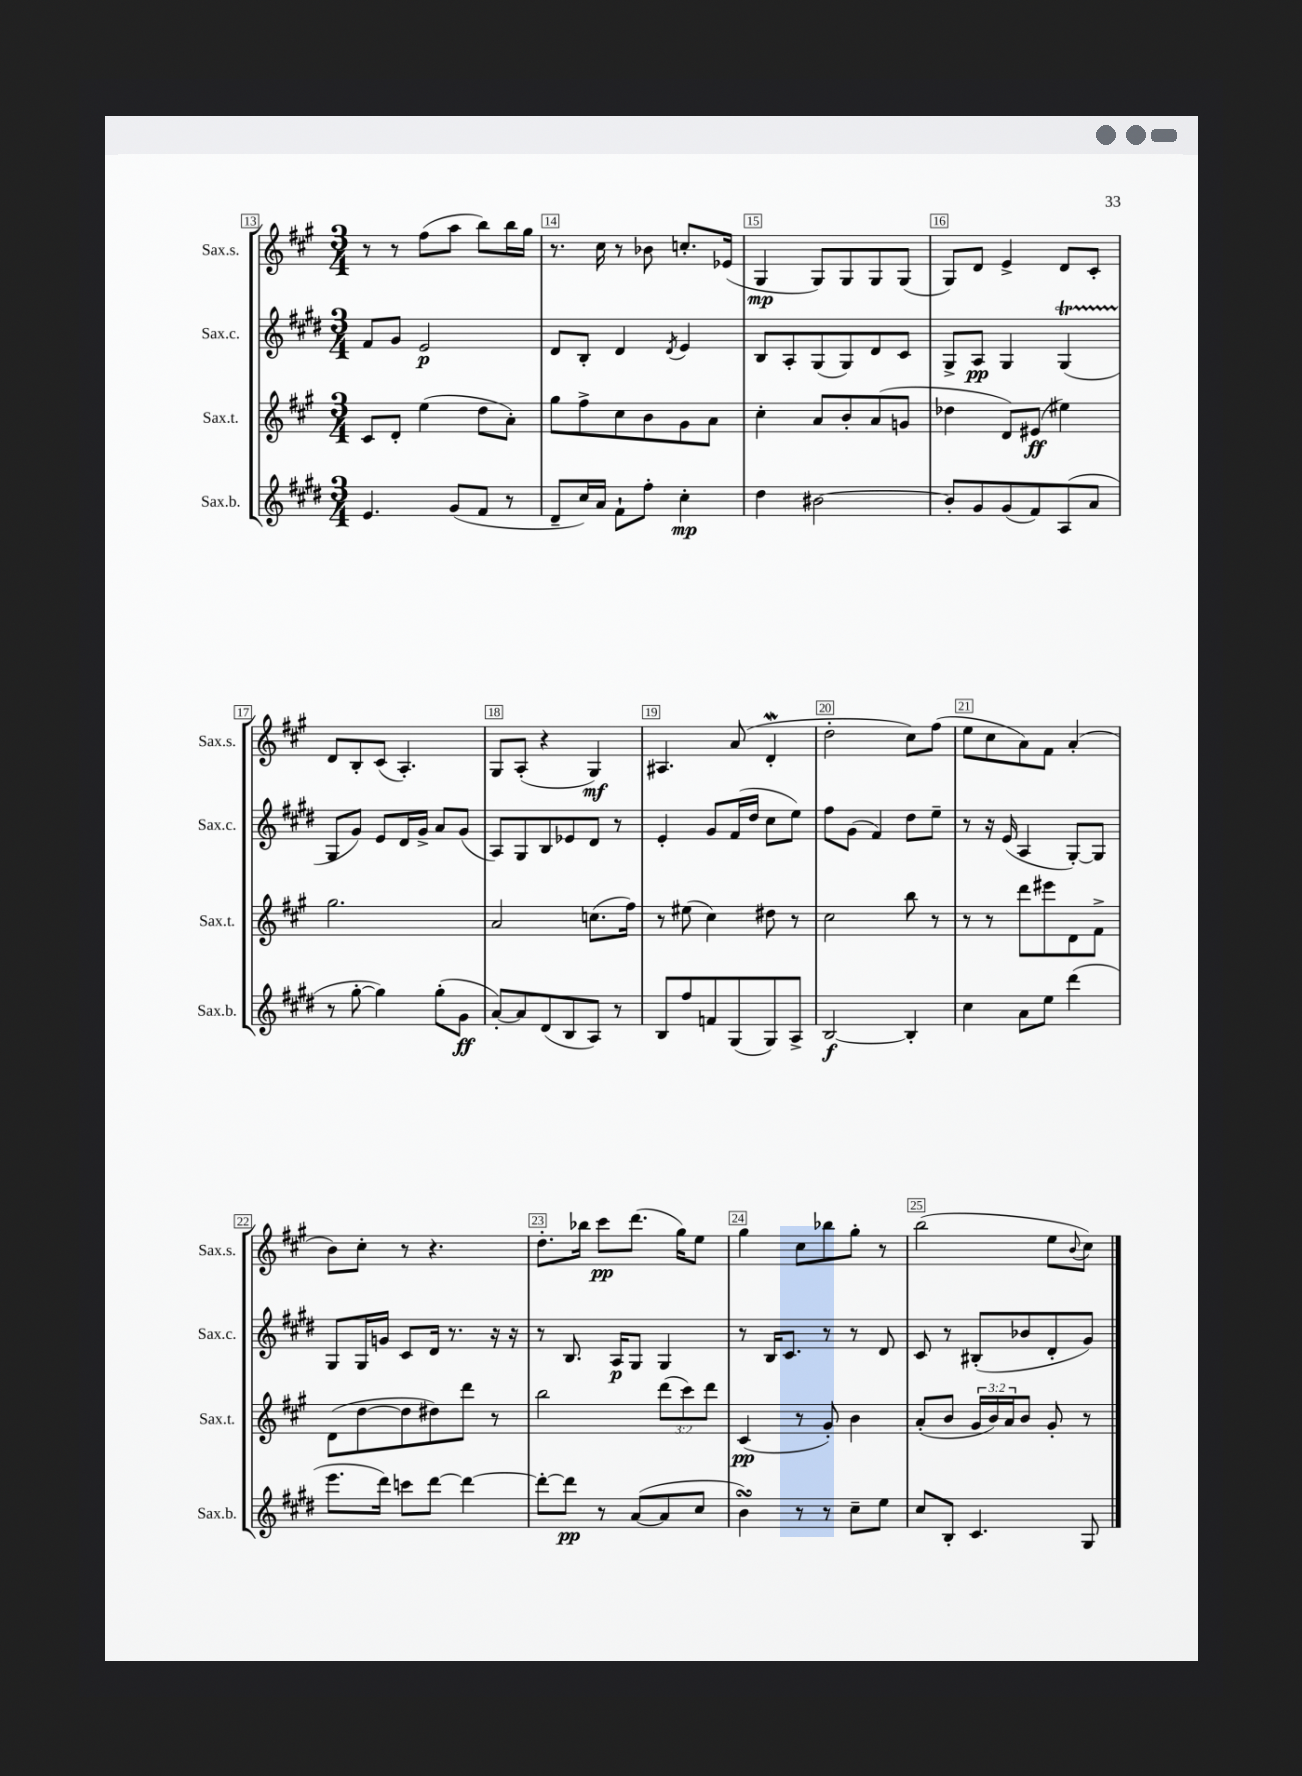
<<
\new StaffGroup <<
\new Staff = "s0" \with { instrumentName = "Sax.s." shortInstrumentName = "Sax.s." } {
    \clef treble \key a \major \numericTimeSignature \time 3/4
    r8 r8 fis''8( a''8 b''8) b''16 gis''16 |
    r8. cis''16 r8 bes'8 c''8.-. ees'16( |
    gis4\mp gis8) gis8 gis8 gis8( |
    gis8) d'8 e'4-> d'8 cis'8-. |
    d'8 b8-. cis'8( a4.-.) |
    gis8 a8-.( r4 gis4\mf) |
    ais4. a'8( d'4-.\mordent |
    d''2-. cis''8) fis''8( |
    e''8 cis''8 a'8) fis'8 a'4-.( |
    b'8) cis''8-. r8 r4. |
    d''8.-. bes''16 cis'''8\pp d'''8.( gis''16) e''8 |
    gis''4 cis''8 bes''8 gis''8-. r8 |
    b''2( e''8 \appoggiatura { b'8 } cis''8) \bar "|." |
}
\new Staff = "s1" \with { instrumentName = "Sax.c." shortInstrumentName = "Sax.c." } {
    \clef treble \key e \major \numericTimeSignature \time 3/4
    fis'8 gis'8 e'2\p |
    dis'8 b8-. dis'4 \acciaccatura { dis'8 } e'4 |
    b8 a8-. gis8( gis8) dis'8 cis'8 |
    gis8-> a8\pp gis4 gis4\startTrillSpan( |
    gis8\stopTrillSpan gis'8) e'8 dis'16 gis'16-> a'8 gis'8( |
    a8) gis8 b8 ees'8 dis'8 r8 |
    e'4-. gis'8 fis'16( dis''16 cis''8 e''8) |
    fis''8 gis'8( fis'4) dis''8 e''8-- |
    r8 r16 e'16( a4 gis8~-.) gis8 |
    gis8 gis16 g'16 cis'8 dis'16 r8. r16 r16 |
    r8 b8. a16\p gis8 gis4 |
    r8 b16 cis'8. r8 r8 dis'8 |
    cis'8 r8 bis8-.( bes'8 dis'8-. gis'8) \bar "|." |
}
\new Staff = "s2" \with { instrumentName = "Sax.t." shortInstrumentName = "Sax.t." } {
    \clef treble \key a \major \numericTimeSignature \time 3/4 \override Staff.TupletNumber.text = #tuplet-number::calc-fraction-text
    cis'8 d'8-. e''4( d''8 a'8-.) |
    gis''8 fis''8-> cis''8 b'8 gis'8 a'8 |
    cis''4-. a'8 b'8-. a'8( g'8 |
    des''4 d'8) eis'8\ff( eis''4) |
    gis''2. |
    a'2 c''8.( fis''16) |
    r8 eis''8( cis''4) dis''8 r8 |
    cis''2 b''8 r8 |
    r8 r8 d'''8 eis'''8 d'8 fis'8-> |
    d'8( d''8~ d''8 dis''8) d'''8 r8 |
    b''2 \tuplet 3/2 { d'''8( cis'''8) d'''8 } |
    cis'4\pp( r8 gis'8-.) b'4 |
    a'8-.( b'8 \tuplet 3/2 { gis'16 b'16) a'16 } b'8 gis'8-. r8 \bar "|." |
}
\new Staff = "s3" \with { instrumentName = "Sax.b." shortInstrumentName = "Sax.b." } {
    \clef treble \key e \major \numericTimeSignature \time 3/4
    e'4. gis'8( fis'8 r8 |
    dis'8-- cis''16) a'16 fis'8-! fis''8-. cis''4-.\mp |
    dis''4 bis'2~ |
    bis'8-. gis'8 gis'8( fis'8) a8( a'8 |
    r8 gis''8~-. gis''4) gis''8-.( gis'8\ff |
    a'8~-.) a'8 dis'8( b8 a8) r8 |
    b8 fis''8 f'8 gis8( gis8) a8-> |
    b2~\f b4-. |
    cis''4 a'8 e''8 dis'''4( |
    e'''8. dis'''16) c'''8 dis'''8~ dis'''4~ |
    dis'''8~-. dis'''8\pp r8 a'8~( a'8 cis''8 |
    b'4\turn) r8 r8 cis''8-- e''8 |
    cis''8 b8-. cis'4. gis8 \bar "|." |
}
>>
>>
\layout { \context { \Score currentBarNumber = #13 \override BarNumber.break-visibility = ##(#f #t #t) barNumberVisibility = #all-bar-numbers-visible \override BarNumber.stencil = #(make-stencil-boxer 0.1 0.3 ly:text-interface::print) } }
